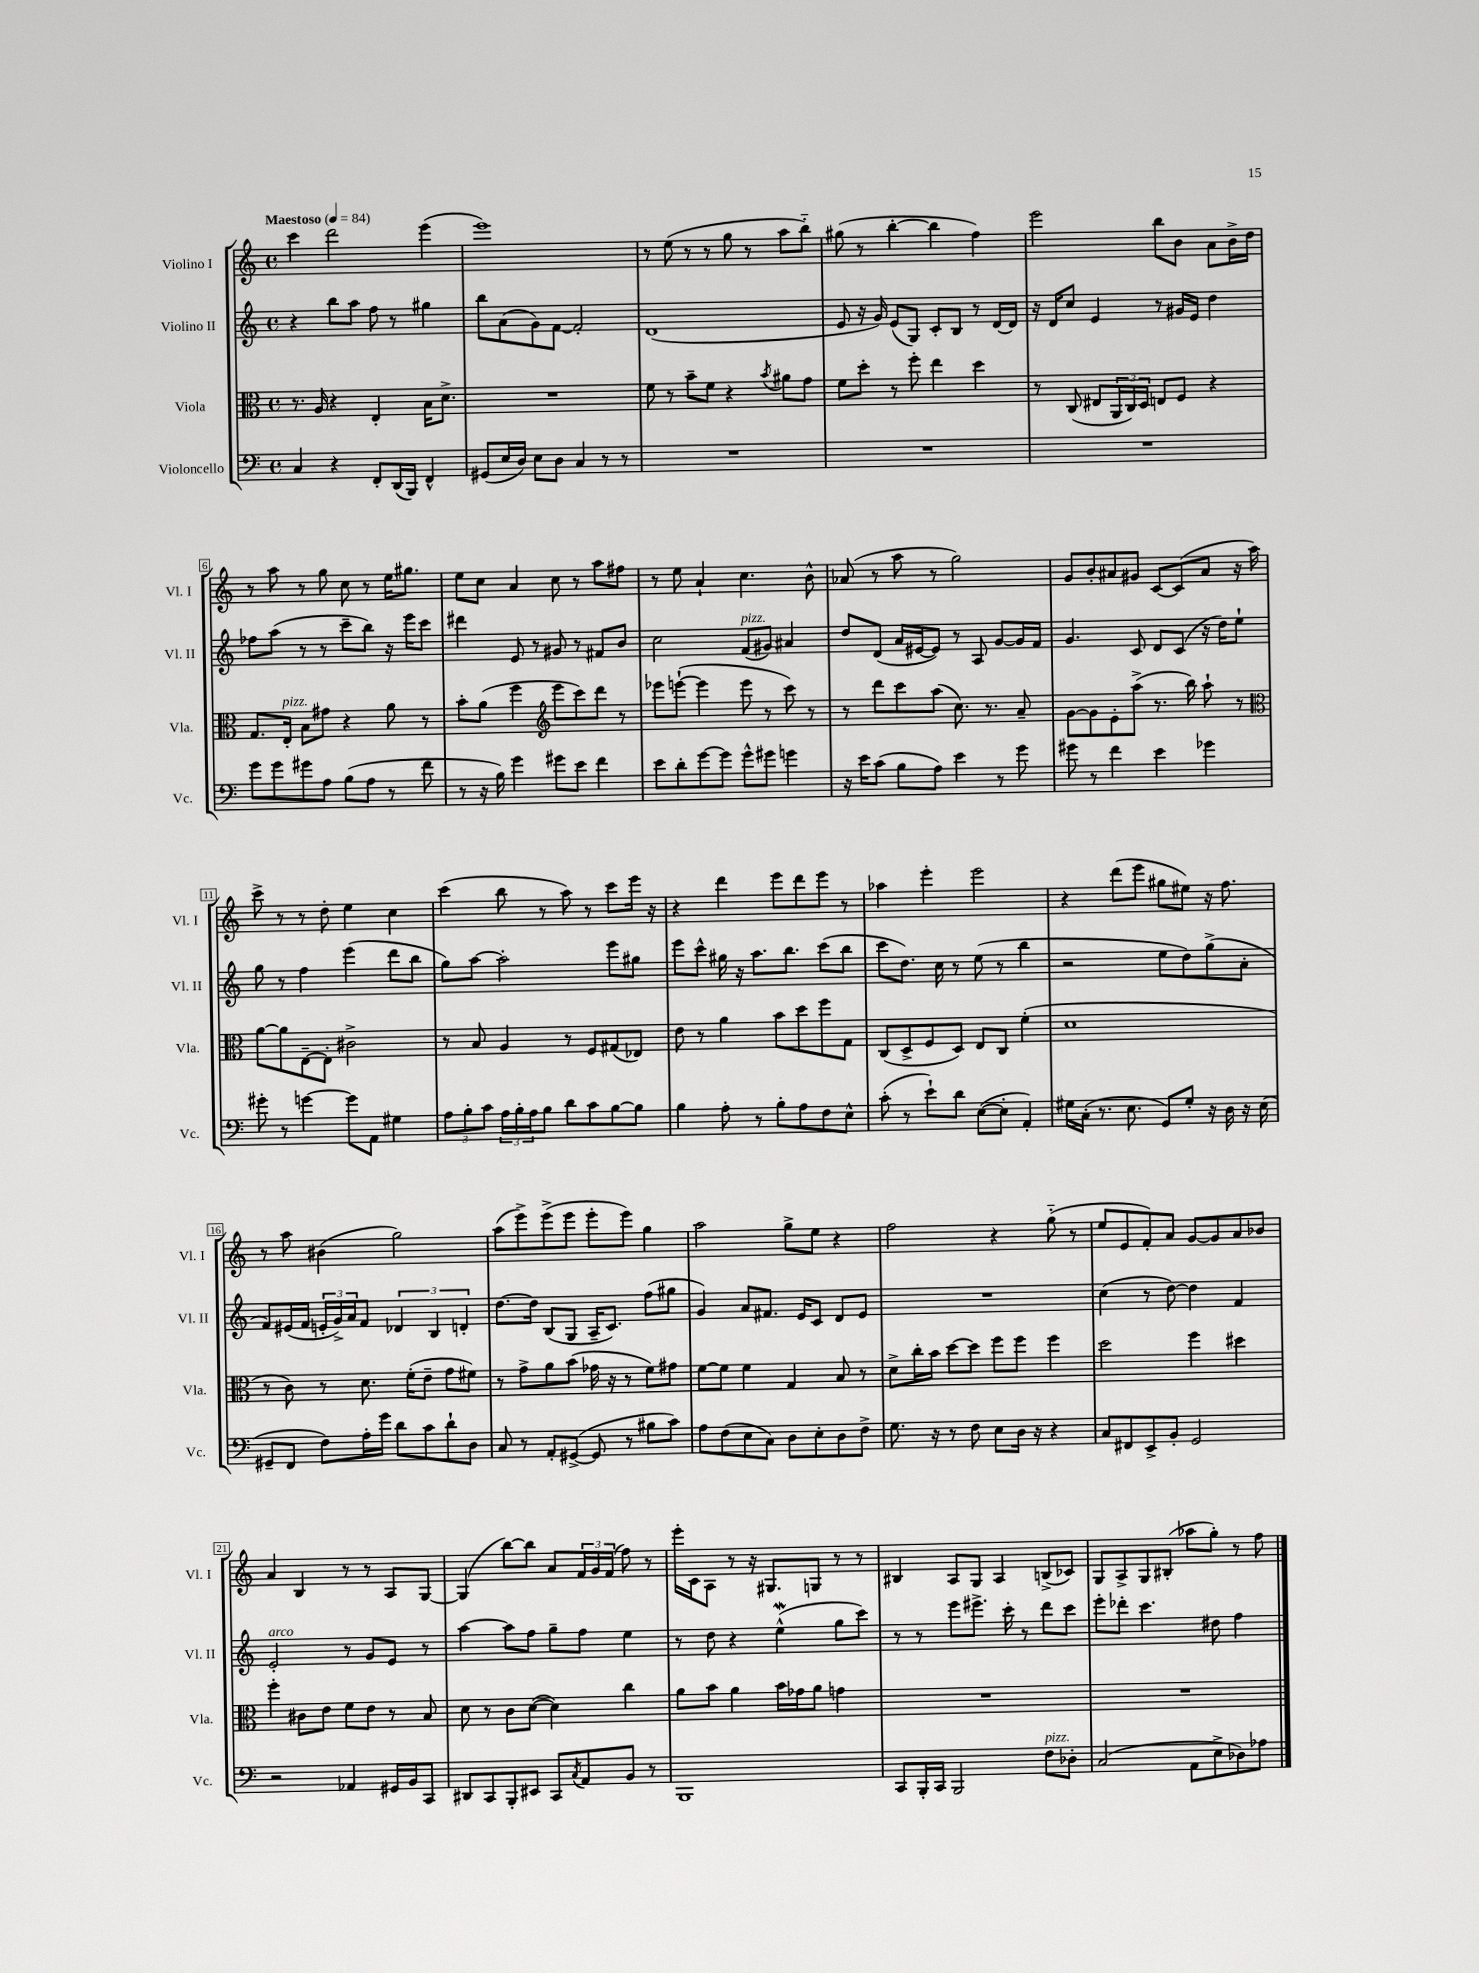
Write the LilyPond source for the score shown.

<<
\new StaffGroup <<
\new Staff = "s0" \with { instrumentName = "Violino I" shortInstrumentName = "Vl. I" } {
    \clef treble \key c \major \defaultTimeSignature \time 4/4 \tempo "Maestoso" 4 = 84
    c'''4 d'''2 e'''4( |
    e'''1) |
    r8 e''8( r8 r8 g''8 r8 a''8 b''8-_) |
    gis''8( r8 b''4~-. b''4 f''4) |
    e'''2 b''8 b'8 a'8 b'16-> d''16 |
    r8 a''8 r8 g''8 c''8 r8 e''16 gis''8. |
    e''8 c''8 a'4 c''8 r8 a''8 fis''8 |
    r8 e''8 a'4-! c''4. b'8-^ |
    aes'8( r8 a''8 r8 g''2) |
    g'8 b'8-. ais'8 gis'8 c'8~ c'8( ais'8 r16 a''16) |
    c'''8-> r8 r8 d''8-. e''4 c''4 |
    c'''4( b''8 r8 a''8) r8 c'''8 e'''16 r16 |
    r4 d'''4 e'''8 d'''8 e'''8 r8 |
    aes''4 e'''4-. e'''2 |
    r4 d'''8( e'''8 gis''8 eis''8) r16 f''8. |
    r8 a''8 bis'4( g''2) |
    a''8( e'''8->) e'''8->( e'''8 e'''8-. e'''8) g''4 |
    a''2 g''8-> e''8 r4 |
    f''2 r4 g''8-_( r8 |
    e''8 e'8 f'8-.) a'8 g'8~ g'8 a'8 bes'8 |
    a'4 b4 r8 r8 a8 g8~ |
    g4( b''8~) b''8 a'8 \tuplet 3/2 { f'16 g'16 f'16( } f''8) r8 |
    e'''16-. c'16 a8 r8 r16 gis8. g8 r8 r8 |
    bis4 a8 g8 a4 b8->( ces'8) |
    g8 a8-> g8 bis8-.( aes''8 g''8-.) r8 f''8 \bar "|." |
}
\new Staff = "s1" \with { instrumentName = "Violino II" shortInstrumentName = "Vl. II" } {
    \clef treble \key c \major \defaultTimeSignature \time 4/4
    r4 b''8 a''8 f''8 r8 gis''4 |
    b''8 a'8( g'8) f'8~ f'2-. |
    d'1( |
    e'8 r16 g'16) e'8( g8) c'8-. b8 r8 d'16~ d'16 |
    r16 d'16 c''8 e'4 r8 gis'16 e'16 d''4 |
    fes''8 a''8( r8 r8 c'''8-- b''8) r16 e'''16 c'''8 |
    dis'''4 e'8 r8 gis'8 r8 fis'8 b'8 |
    c''2 f'8^\markup { \italic "pizz." }( gis'8) ais'4 |
    d''8 d'8( a'16 eis'16~ eis'8) r8 a8 g'8~ g'16 f'16 |
    g'4. c'8 d'8 c'8( r16 d''16) e''8-! |
    g''8 r8 f''4 e'''4( d'''8 b''8 |
    g''8) a''8~ a''2-. e'''8 gis''8 |
    e'''8 c'''8-^ gis''16 r16 a''8. b''8. c'''8( b''8 |
    c'''8 d''8.) c''16 r8 e''8( r8 b''4 |
    r2 e''8 d''8) g''8->( a'8-. |
    f'8) eis'16( f'16 \tuplet 3/2 { e'16-. g'16->) a'16 } f'8 \tuplet 3/2 { des'4 b4 d'4-. } |
    d''8.~ d''16 b8( g8 a16-- c'8.) f''8( gis''8 |
    g'4) a'8 fis'8. e'16 c'8 d'8 e'8 |
    R1 |
    c''4( r8 d''8~) d''4 f'4 |
    e'2-.^\markup { \italic "arco" } r8 g'8 e'8 r8 |
    a''4~ a''8 f''8 g''8-- f''8 e''4 |
    r8 d''8 r4 e''4-^\mordent( g''8 c'''8) |
    r8 r8 e'''8 eis'''8.-> c'''16-. r8 d'''8 c'''8 |
    e'''8-. des'''8-. c'''4. dis''8 f''4 \bar "|." |
}
\new Staff = "s2" \with { instrumentName = "Viola" shortInstrumentName = "Vla." } {
    \clef alto \key c \major \defaultTimeSignature \time 4/4
    r8. a16 r4 e4-. b16 d'8.-> |
    R1 |
    f'8 r8 b'8-- f'8 r4 \acciaccatura { b'8 } ais'8 g'8 |
    f'8 d''8-. r8 f''8-. e''4 d''4 |
    r8 c8( eis8 \tuplet 3/2 { a,16 c16) d16 } e8 f8 r4 |
    g8. e16-.^\markup { \italic "pizz." } b8 gis'8 r4 a'8 r8 |
    b'8-. a'8( f''4 \clef treble e'''8 c'''8) d'''8 r8 |
    ees'''8 e'''8~-!( e'''4 e'''8 r8 c'''8) r8 |
    r8 d'''8 c'''8 a''8( c''8.) r8. a'8-- |
    g'8~ g'8 e'8-. a''8->( r8. b''16) a''8-! r8 |
    \clef alto a'8~ a'8 e8~-- e8-. cis'2-> |
    r8 b8 a4 r8 f8 gis8( ees8) |
    e'8 r8 a'4 b'8 d''8 f''8 g8 |
    c8( d8-> f8 d8) e8 c8 f'4-.( |
    d'1 |
    r8 c'8) r8 d'8. f'16-.( e'8-- g'8 fis'8) |
    r8 g'8-> a'8 b'8( ges'16 r16 r8 f'8) gis'8 |
    f'8~ f'8 f'4 g4 b8 r8 |
    d'8-> c''16-. b'16 d''8~ d''8 f''8 f''8 f''4 |
    d''2 f''4 dis''4 |
    f''4-. cis'8 e'8 f'8 e'8 r8 b8 |
    d'8 r8 c'8 d'8~( d'4) c''4 |
    a'8 b'8 a'4 b'16 ges'16 a'8 g'4 |
    R1 |
    R1 \bar "|." |
}
\new Staff = "s3" \with { instrumentName = "Violoncello" shortInstrumentName = "Vc." } {
    \clef bass \key c \major \defaultTimeSignature \time 4/4
    c4 r4 f,8-. d,16( b,,16) f,4-^ |
    gis,8( e16 d16) e8 d8 c4 r8 r8 |
    R1 |
    R1 |
    R1 |
    g'8 g'8 gis'8 a8 b8( a8 r8 f'8 |
    r8 r16 b16) g'4 gis'8 e'8 f'4 |
    e'8 d'8-. g'8~ g'8 g'8-^ gis'8 g'4 |
    r16 e'16 c'8( b8 a8) e'4 r8 g'8 |
    gis'8 r8 f'4 e'4 ges'4 |
    gis'8-. r8 g'4~ g'8 a,8 gis4 |
    \tuplet 3/2 { a8 b8-. c'8 } \tuplet 3/2 { a16 b16-. a16 } b8 d'8 c'8 b8~ b8 |
    b4 a8-. r8 b8-. a8 f8 e8-^ |
    c'8-.( r8 e'8-!) d'8 e8~( e8-. a,4-.) |
    gis16 c16-.( r8. e8. g,8) gis8-. r16 d16 r16 e16( |
    gis,8-- f,8 f8) a16-. g'16 d'8 c'8 d'8-! d8 |
    c8 r8 a,8-. gis,8~->( gis,8 r8 bis8 c'8) |
    a8 f8( e8 c8) d8 e8-. d8 f8-> |
    g8. r16 r8 f8 e8 d16 r16 r4 |
    c8 fis,8 e,8-> b,8-. g,2 |
    r2 aes,4 gis,16 b,16 c,8 |
    dis,8 c,8 b,,8-. eis,8 c,8 \acciaccatura { c8 } a,8 b,8 r8 |
    b,,1 |
    c,8 b,,16-. c,16 b,,2 f8^\markup { \italic "pizz." } des8-. |
    c2( a,8 e8-> des8) aes8 \bar "|." |
}
>>
>>
\layout { \context { \Score \override BarNumber.stencil = #(make-stencil-boxer 0.1 0.3 ly:text-interface::print) } }
